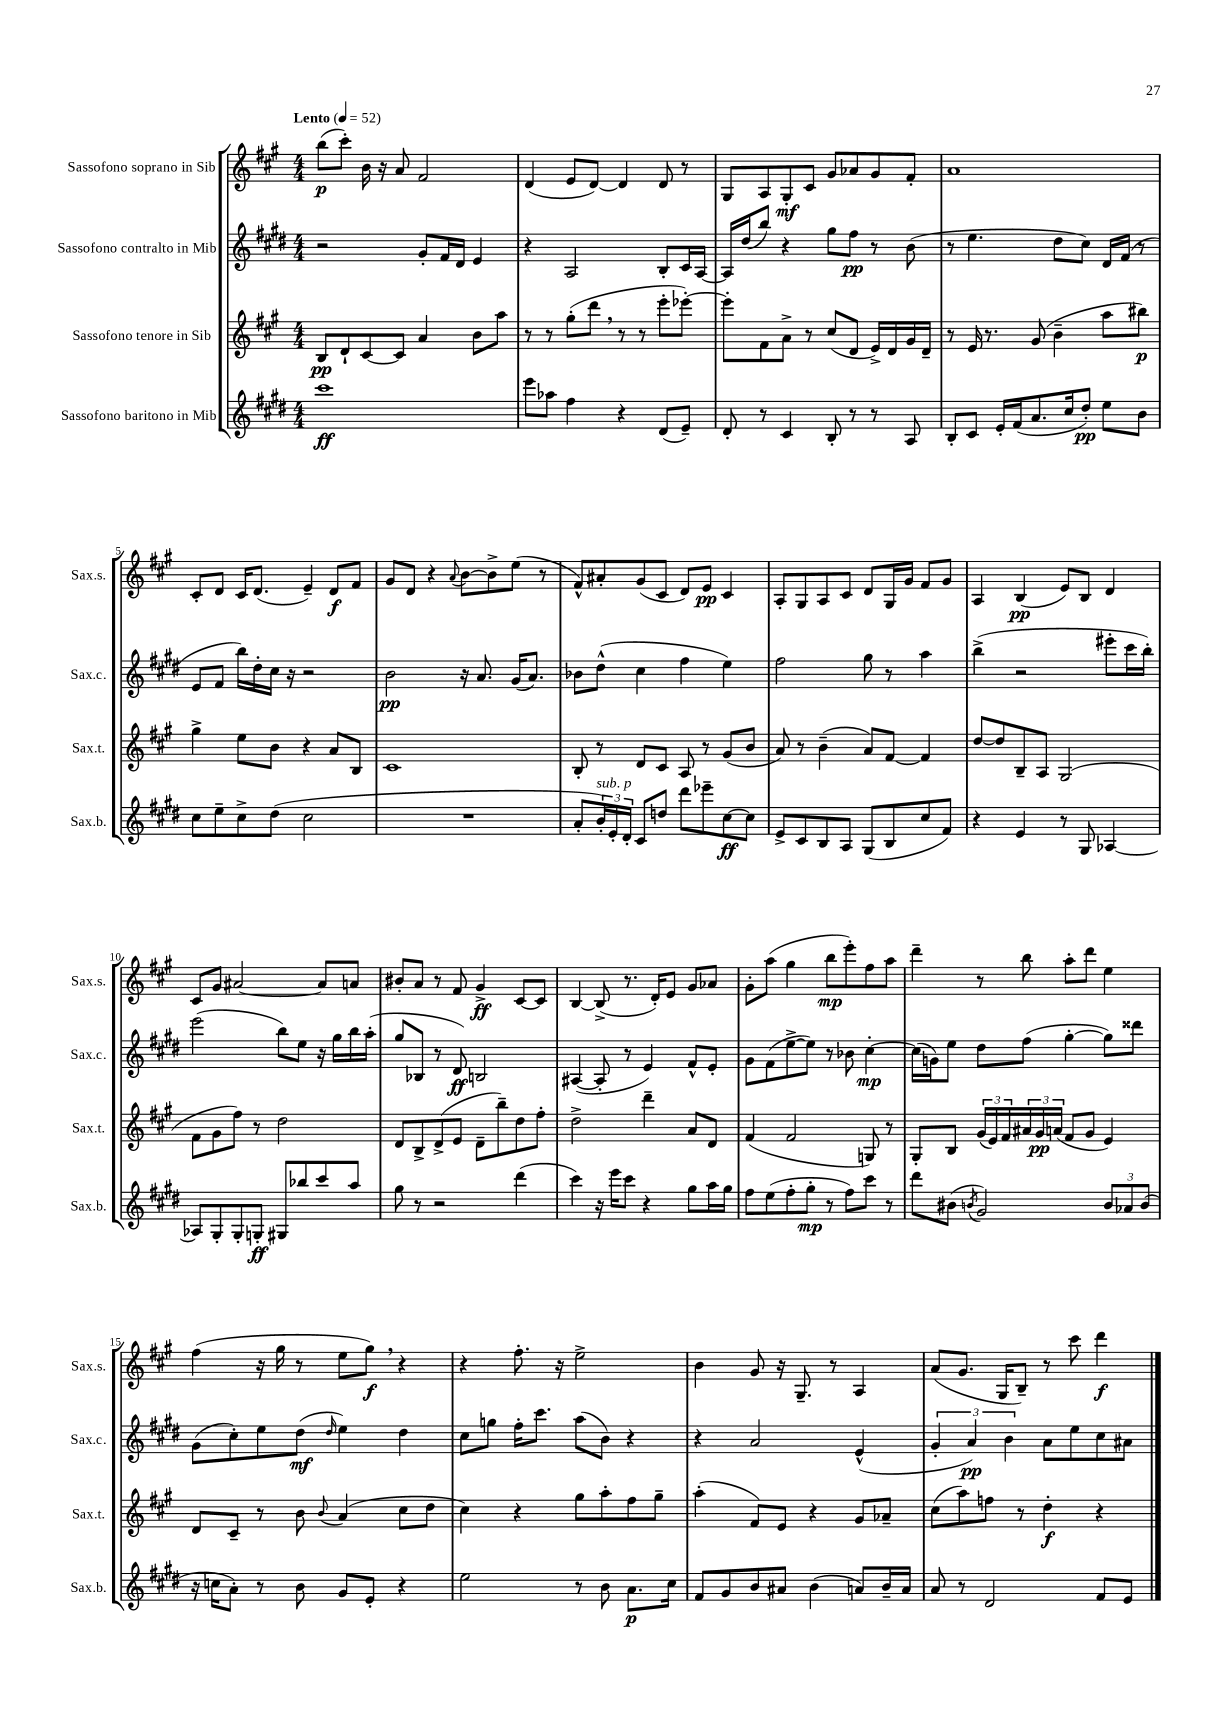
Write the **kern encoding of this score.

**kern	**kern	**kern	**kern
*staff4	*staff3	*staff2	*staff1
*clefG2	*clefG2	*clefG2	*clefG2
*k[f#c#g#d#]	*k[f#c#g#]	*k[f#c#g#d#]	*k[f#c#g#]
*M4/4	*M4/4	*M4/4	*M4/4
*MM52	*MM52	*MM52	*MM52
1ccc#	8B	2r	(8bb
.	8d`	.	8ccc#')
.	[8c#	.	16b
.	.	.	16r
.	8c#]	.	8a
.	4a	8g#'	2f#
.	.	16f#	.
.	.	16d#	.
.	8b	4e	.
.	8aa	.	.
=	=	=	=
8eee	8r	4r	(4d
8aa-	8r	.	.
4ff#	(8gg#'	2A	8e
.	8ddd	.	[8d)
4r	8r	.	4d]
.	8r	.	.
(8d#	8eee'	8B'	8d
8e~)	[8eee-')	16c#	8r
.	.	[16A	.
=	=	=	=
8d#'	8eee-']	16A]	8G#
.	.	(16dd#	.
8r	8f#	8bb)	8A
4c#	8a^	4r	8G#'
.	8r	.	8c#
8B'	(8cc#	8gg#	8g#
8r	8d	8ff#	8a-
8r	16e^)	8r	8g#
.	16d	.	.
8A	16g#	(8b	8f#'
.	16d~	.	.
=	=	=	=
8B'	8r	8r	1a
8c#	16e	4.ee	.
.	8.r	.	.
16e'	.	.	.
(16f#	.	.	.
8.a	(8g#	.	.
.	4b~	8dd#	.
16cc#	.	.	.
8dd#')	.	8cc#)	.
8ee	8aa	16d#	.
.	.	(16f#	.
8b	8bb#)	8r	.
=	=	=	=
8cc#	4gg#^	8e	8c#'
8ee~	.	8f#	8d
8cc#^	8ee	16bb)	16c#
.	.	16dd#'	(8.d
(8dd#	8b	16cc#	.
.	.	16r	.
2cc#	4r	2r	4e~)
.	8a	.	8d
.	8B	.	8f#
=	=	=	=
1r	1c#	2b	8g#
.	.	.	8d
.	.	.	4r
.	.	.	8qqa
.	.	16r	[8b
.	.	8.a	.
.	.	.	8b^]
.	.	(16g#	(8ee
.	.	8.a)	.
.	.	.	8r
=	=	=	=
8a'	8B'	8b-	8f#^^)
24b')	8r	(8dd#^^	8a#'
24e'	.	.	.
24d#'	.	.	.
8c#	8d	4cc#	(8g#
8dd	8c#	.	8c#
8ddd#	8A	4ff#	8d)
8eee-~	8r	.	8e
[8cc#	(8g#	4ee)	4c#
8cc#]	8b	.	.
=	=	=	=
8e^	8a)	2ff#	8A'
8c#	8r	.	8G#
8B	(4b~	.	8A
8A	.	.	8c#
(8G#	8a)	8gg#	8d
8B	[8f#	8r	16G#
.	.	.	16g#
8cc#	4f#]	4aa	8f#
8f#)	.	.	8g#
=	=	=	=
4r	[8dd	(4bb^	4A
.	8dd]	.	.
4e	8B~	2r	(4B
.	8A	.	.
8r	(2G#	.	8e)
8G#	.	.	8B
[4A-	.	8eee#'	4d
.	.	16ccc#	.
.	.	16bb')	.
=	=	=	=
8A-]	8f#	(2eee	8c#
8G#'	8g#	.	8g#
8G#'	8ff#)	.	[2a#
8G'	8r	.	.
8G#	2dd	8bb)	.
8bb-	.	8ee	.
8ccc#	.	16r	8a#]
.	.	16gg#	.
8aa	.	16bb	8a
.	.	(16aa'	.
=	=	=	=
8gg#	8d	8gg#	8b#'
8r	8B^	8B-	8a
2r	(8d^	8r	8r
.	8e	8d#)	8f#
.	8d~	2B	4g#^
.	8bb~)	.	.
(4ddd#	8dd	.	[8c#
.	8ff#'	.	8c#]
=	=	=	=
4ccc#)	2dd^	([4A#	[4B
16r	.	8A#']	(8B^]
16eee	.	.	.
8ccc#	.	8r	8.r
4r	4ddd~	4e)	.
.	.	.	16d')
.	.	.	8e
8gg#	8a	8f#^^	8g#
16aa	8d	8e'	8a-
16gg#	.	.	.
=	=	=	=
8ff#	(4f#	8g#	8g#'
(8ee	.	(8f#	(8aa
8ff#'	2f#	[8ee^	4gg#
8gg#'	.	8ee])	.
8r	.	8r	8bb
8ff#)	.	8b-	8eee')
8ccc#	8G)	[4cc#'	8ff#
8r	8r	.	8aa
=	=	=	=
8ddd#	8G#'	(16cc#]	4ddd~
.	.	16g)	.
(8b#	8B	8ee	.
8qb	.	.	.
2g#)	(24g#	8dd#	8r
.	24e)	.	.
.	24f#	.	.
.	24a#	(8ff#	8bb
.	24g#	.	.
.	(24a	.	.
.	8f#	[4gg#'	8aa'
.	8g#	.	8ddd
12b	4e)	8gg#])	4ee
12a-	.	.	.
.	.	8ddd##	.
(12b	.	.	.
=	=	=	=
16r	8d	(8g#	(4ff#
16cc	.	.	.
8a')	8c#~	8cc#')	.
8r	8r	8ee	16r
.	.	.	16gg#
8b	8b	(8dd#	8r
.	8qqb	16qqdd#	.
8g#	(4a	4ee)	8ee
8e'	.	.	8gg#)
4r	8cc#	4dd#	4r
.	8dd	.	.
=	=	=	=
2ee	4cc#)	8cc#	4r
.	.	8gg	.
.	4r	16ff#'	8.ff#'
.	.	8.ccc#	.
.	.	.	16r
8r	8gg#	(8aa	2ee^
8b	8aa'	8b)	.
8.a	8ff#	4r	.
.	8gg#~	.	.
16cc#	.	.	.
=	=	=	=
8f#	(4aa'	4r	4b
8g#	.	.	.
8b	8f#)	2a	8g#
8a#	8e	.	16r
.	.	.	8.G#~
(4b	4r	.	.
.	.	.	8r
8a)	8g#	(4e^^	4A
16b~	8a-~	.	.
16a	.	.	.
=	=	=	=
8a	(8cc#	6g#'	(8a
8r	8aa)	.	8.g#
.	.	6a)	.
2d#	8ff	.	.
.	.	.	16G#
.	.	6b	.
.	8r	.	8B~)
.	4dd'	8a	8r
.	.	8ee	8ccc#
8f#	4r	8cc#	4ddd
8e	.	8a#	.
==	==	==	==
*-	*-	*-	*-
